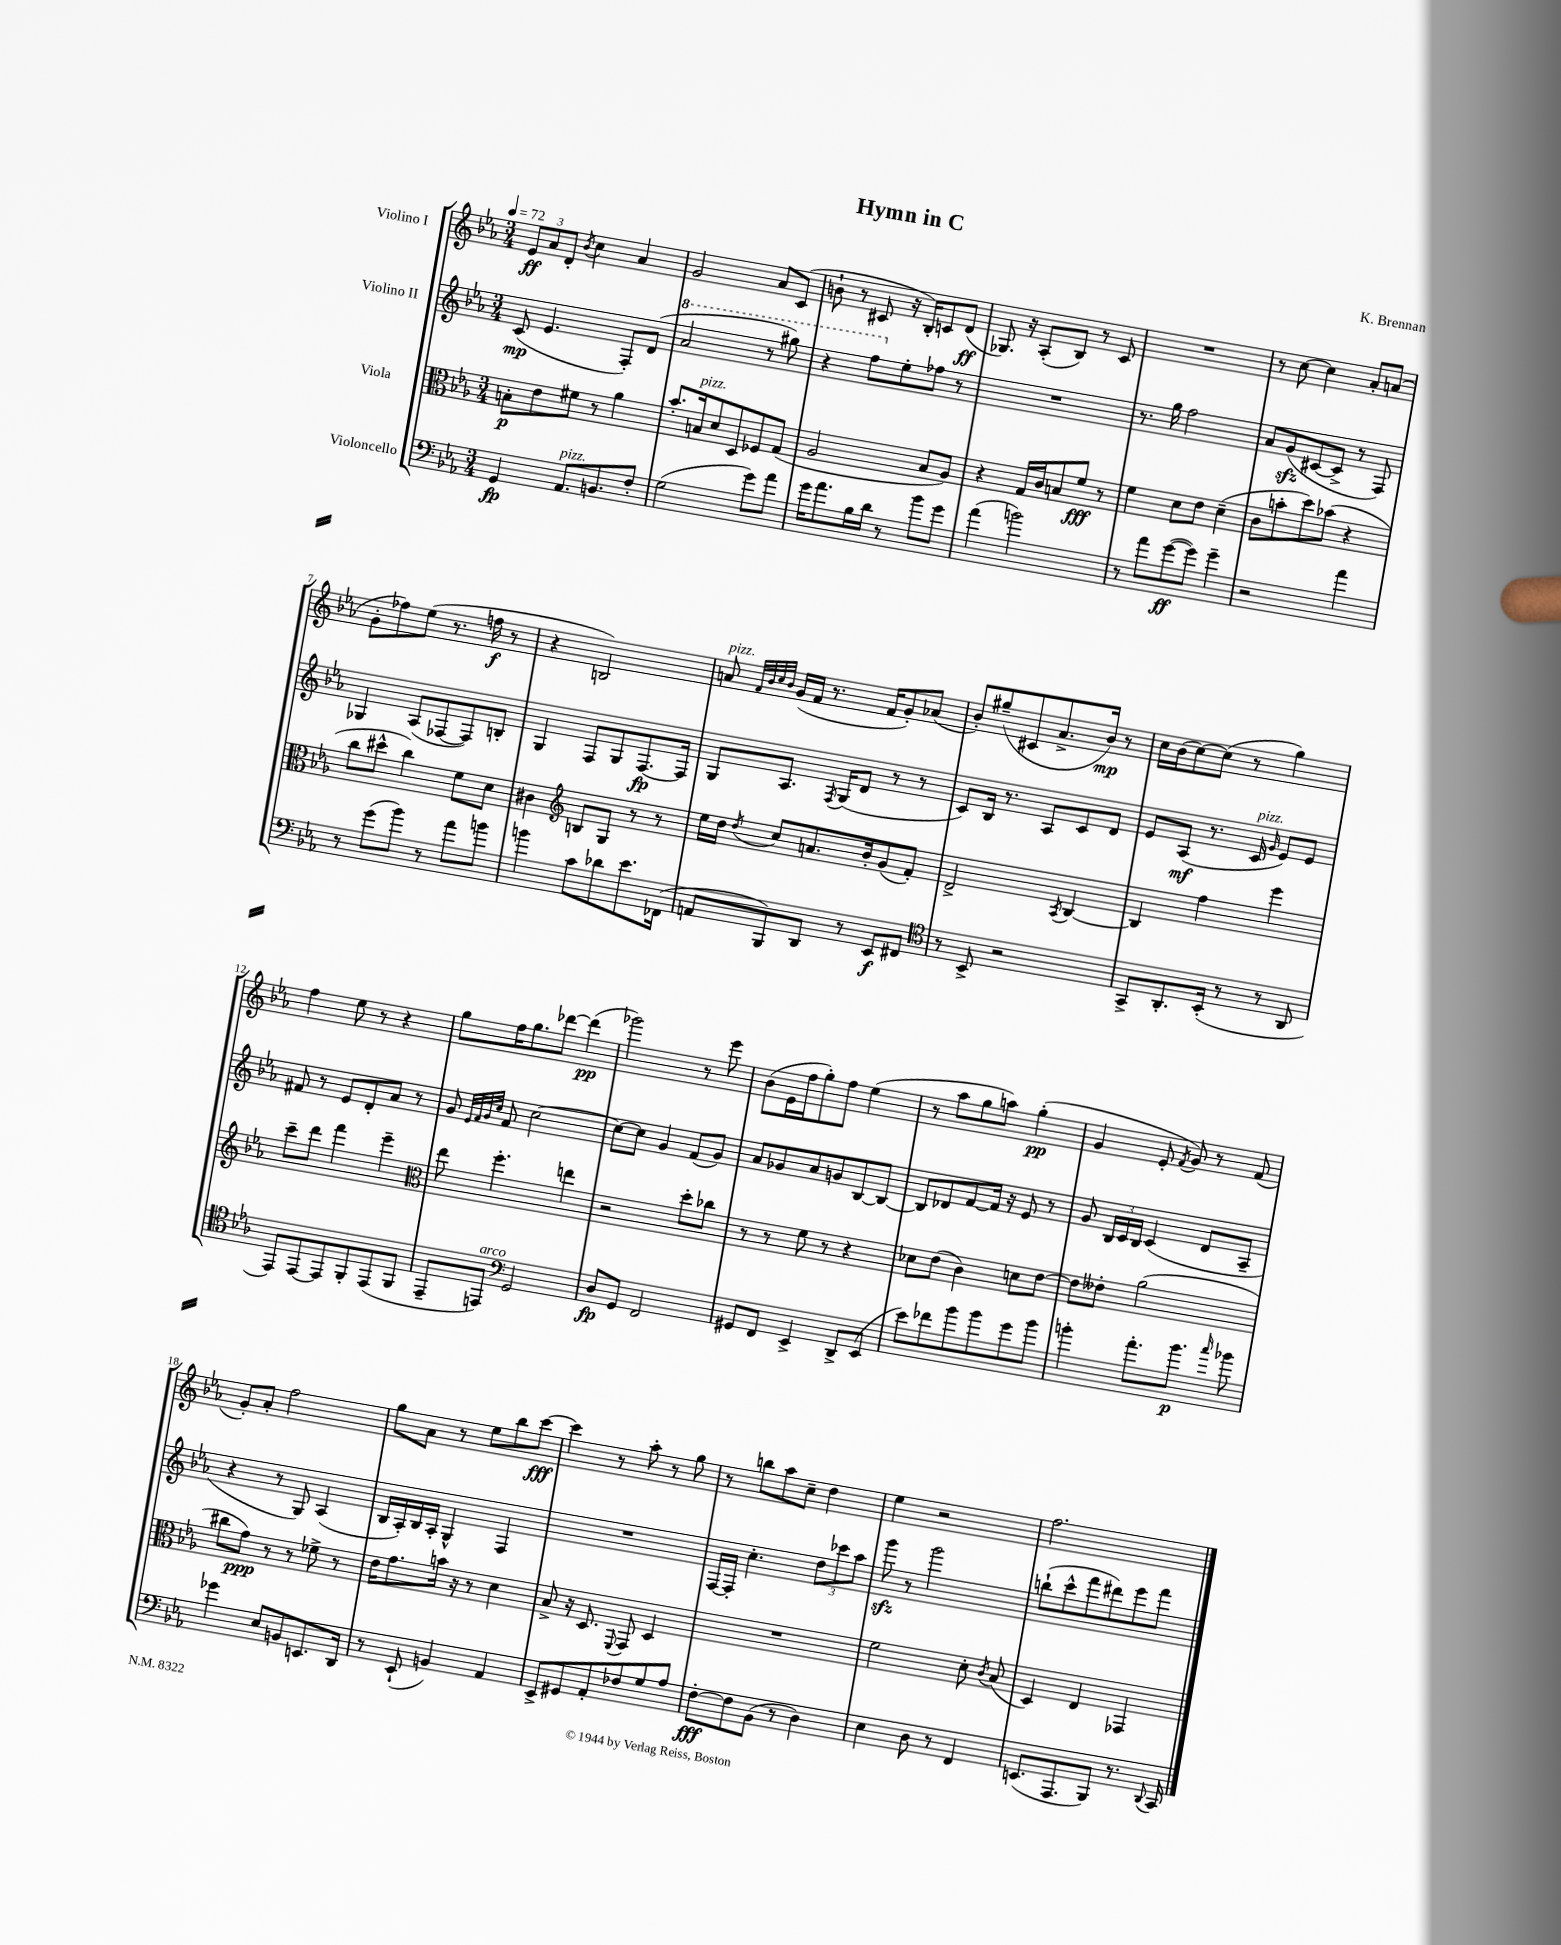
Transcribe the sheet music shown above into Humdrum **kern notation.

**kern	**kern	**kern	**kern
*staff4	*staff3	*staff2	*staff1
*clefF4	*clefC3	*clefG2	*clefG2
*k[b-e-a-]	*k[b-e-a-]	*k[b-e-a-]	*k[b-e-a-]
*M3/4	*M3/4	*M3/4	*M3/4
*MM72	*MM72	*MM72	*MM72
4GG/	8B'\L	(8c/	12e-/L
.	.	.	12a-/
.	8e-\	4.e-/	.
.	.	.	12d'/J
.	.	.	8qb-/
8.AA-/L	8f#\J	.	4cc\
.	8r	.	.
8.BB/	.	.	.
.	4a-\	8F'/L)	4a-/
8F'/J	.	(8d/J	.
=	=	=	=
(2G\	8.b-'/L	2aa-/	2g/
.	16B/k	.	.
.	8d/	.	.
.	8D/	.	.
8g\L)	8F-/	8r	8a-/L
8a-\J	(8G/J	8ggg#\)	(8c/J
=	=	=	=
16g\LK	2A-/	4r	8b`\
8.a-\	.	.	.
.	.	.	8r
16B-\L	.	8fff\L	8c#/
16d\JJ	.	.	.
8r	.	8ee-'\	16r
.	.	.	16B-'/LK)
8b-\L	8B-/L	8ff-\J	8c/
8g\J	8A-/J)	8r	(8d/J
=	=	=	=
(4a-\	4r	2.r	8.G-/)
.	.	.	16r
2b\)	16G/LL	.	(8A-'/L
.	16c/J	.	.
.	8B/	.	8B-/J)
.	8f/J	.	8r
.	8r	.	8c/
=	=	=	=
8r	4f\	8.r	2.r
8a-\L	.	.	.
.	.	16gg\	.
([8g\	8d\L	2ff\	.
8g\]J)	8e-\J	.	.
4g~\	(4d~\	.	.
=	=	=	=
2r	8c\L	8a-/L	8r
.	8b'\	(8g/	[8cc\
.	8dd\)	[8c#/	4cc\]
.	(8b-\J	8c#^/]J	.
4a-\	4r	8r	8a-'/L
.	.	8F/)	(8a/J
=	=	=	=
8r	8cc\L	4G-/	8g'\L
(8g\L	8dd#^^\J	.	8ff-\)
8b-\J)	4cc\)	(8A-/L	(8ee-\J
8r	.	[8F-/	8.r
8a-\L	8f\L	8F-/])	.
.	.	.	16ff\
8b\J	8d\J	8B'/J	8r
=	=	=	=
4b\	4c#\	4G/	4r
*	*clefG2	*	*
8c\L	8B/L	8F/L	2B/)
8d-\	8G/J	8G/	.
8.e-\	8r	[8.F/	.
.	8r	.	.
(16FF-\Jk	.	16F/]Jk	.
=	=	=	=
8AA/L	16ee-\LL	8G/L	8a/
.	16dd\JJ	.	.
.	.	.	32qqf/LLL
.	.	.	32qqb-/
.	.	.	32qqcc/
.	8qdd/	.	32qqb-/JJJ
8BBB-/)	8cc/L	8.A-/J	(16g/LL
.	.	.	16f/JJ
8DD/J	8.a/	.	8.r
.	.	8qF/	.
.	.	(16G/LK	.
8r	.	8d/J	.
.	16b-'/k	.	16f/LK
8EE-/L	(8g/	8r	8g'/)
8FF#/J	8f'/J)	8r	(8a-/J
=	=	=	=
*clefC4	*	*	*
8r	2d^/	8c/L)	8b-'/L)
8BB-^/	.	16B-/Jk	(8gg#~/
.	.	8.r	.
2r	.	.	8c#/
.	.	8A-/L	8.a-^/
.	8qA-/	.	.
.	[4B-/	8c/	.
.	.	.	16b-/Jk)
.	.	8d/J	8r
=	=	=	=
8GG^/L	4B-/]	8e-/L	16cc\LL
.	.	.	(16b-\J
8.AA-'/	.	(8A-/J	[8cc\)
.	4ff\	8.r	(8cc\]J
(16BB-'/Jk	.	.	.
8r	.	.	8r
.	.	16c/	.
.	.	16qqg/	.
8r	4eee-\	8e-/L)	4gg\)
8AA-/	.	8e-/J	.
=	=	=	=
8EE-/L)	8ccc~\L	8f#/	4ff\
[8EE-/	8ddd\J	8r	.
8EE-/]	4fff\	8e-/L	8ee-\
8FF'/	.	8d'/	8r
(8EE-/	4eee-~\	8a-/J	4r
8FF/J	.	8r	.
=	=	=	=
*	*clefC3	*	*
8EE-~/L	8ee-\	8g/	8gg\L
.	.	32qqe-/LLL	.
.	.	32qqf/	.
.	.	32qqg/	.
.	.	32qqcc/JJJ	.
8EE/J)	4.ff'\	8f/	16ff\K
.	.	.	8.gg\
*clefF4	*	*	*
2GG/	.	[2cc\	.
.	.	.	[8ddd-\J
.	4ee\	.	(4ddd-\]
=	=	=	=
8D/L	2r	8cc\_L	2ggg-\)
8GG/J	.	8cc\]J	.
2FF/	.	4g/	.
.	8dd'\L	(8f/L	8r
.	8cc-\J	8g/J)	8eee-\
=	=	=	=
8GG#/L	8r	8a-/L	(8b-\L
8FF/J	8r	8g-/	16e-\L
.	.	.	16ff\J
4EE-^/	8f\	8a-/	8gg'\)
.	8r	8g/	8ff\J
8DD^/L	4r	[8B-/	(4ee-\
(8EE-/J	.	8B-/_J	.
=	=	=	=
8e-\L)	8d-\L	8B-/]L	8r
8f-\	(8e-\J	8d-/	8aa-\L
8b-\	4c\)	[8f/	8gg\
8b-\	.	16f/]Jk	8aa\J)
.	.	16r	.
8g\	8d\L	8e-/	(4gg'\
8b-\J	[8e-\J	8r	.
=	=	=	=
4b'\	8e-\]L	8g/	4g/
.	8e--'\J	24B-/LL	.
.	.	24c/	.
.	.	24B-/JJ	.
8.a-'\L	(2a-\	(4c/	8e-'/
.	.	.	8qf/
.	.	.	8g/)
8.b\J	.	.	.
.	.	8d/L	8r
16qqcc/	.	.	.
8b-\	.	8A-~/J	(8f/
=	=	=	=
4g-\	8cc#\L	4r	8g'/L)
.	8g\J)	.	8a-'/J
8E-/L	8r	8r	2ff\
8BB/	8r	8G/)	.
8.EE/	8f-^\	(4A-/	.
.	8r	.	.
16DD/Jk	.	.	.
=	=	=	=
8r	16e-\LK	16B-/LL	8gg\L
.	8.g\	16A-'/)	.
(8EE-`/	.	16B-/	8a-\J
.	.	16A-'/JJ	.
4BB/)	16b\Jk	4G^^/	8r
.	16r	.	.
.	8r	.	8ee-\L
4AA-/	4d\	4F/	8bb-\
.	.	.	[8ccc\J
=	=	=	=
8EE-^/L	8B-^/	2.r	4ccc\]
8GG#/	16r	.	.
.	8.D/	.	.
8AA-'/	.	.	8r
.	8qqFF/	.	.
8F-/	8GG/	.	8aa-'\
8G/	4D/	.	8r
8A-/J	.	.	8gg\
=	=	=	=
[8F'\L	2.r	[16F/LL	8r
.	.	16F'/]JJ	.
8F\]	.	4.cc'\	8bb\L
(8BB-\J	.	.	8aa-\
8r	.	.	8cc~\J
4D\)	.	12dd\L	4dd\
.	.	12ccc-\	.
.	.	12aa-\J	.
=	=	=	=
4E-\	2f\	8ggg\	4ee-\
.	.	8r	.
8D\	.	2ggg\	2r
8r	.	.	.
4FF/	8d'\	.	.
.	8qc/	.	.
.	(8B-/	.	.
=	=	=	=
(8.EE/L	4D/)	(8bb`\L	2.ff\
.	.	8ccc^^\	.
8.AAA-/	.	.	.
.	4E-/	8fff\	.
8BBB-/J)	.	8ddd#\)	.
8.r	4GG-/	8eee-\	.
.	.	8fff\J	.
8qqDD/	.	.	.
16CC/	.	.	.
==	==	==	==
*-	*-	*-	*-
